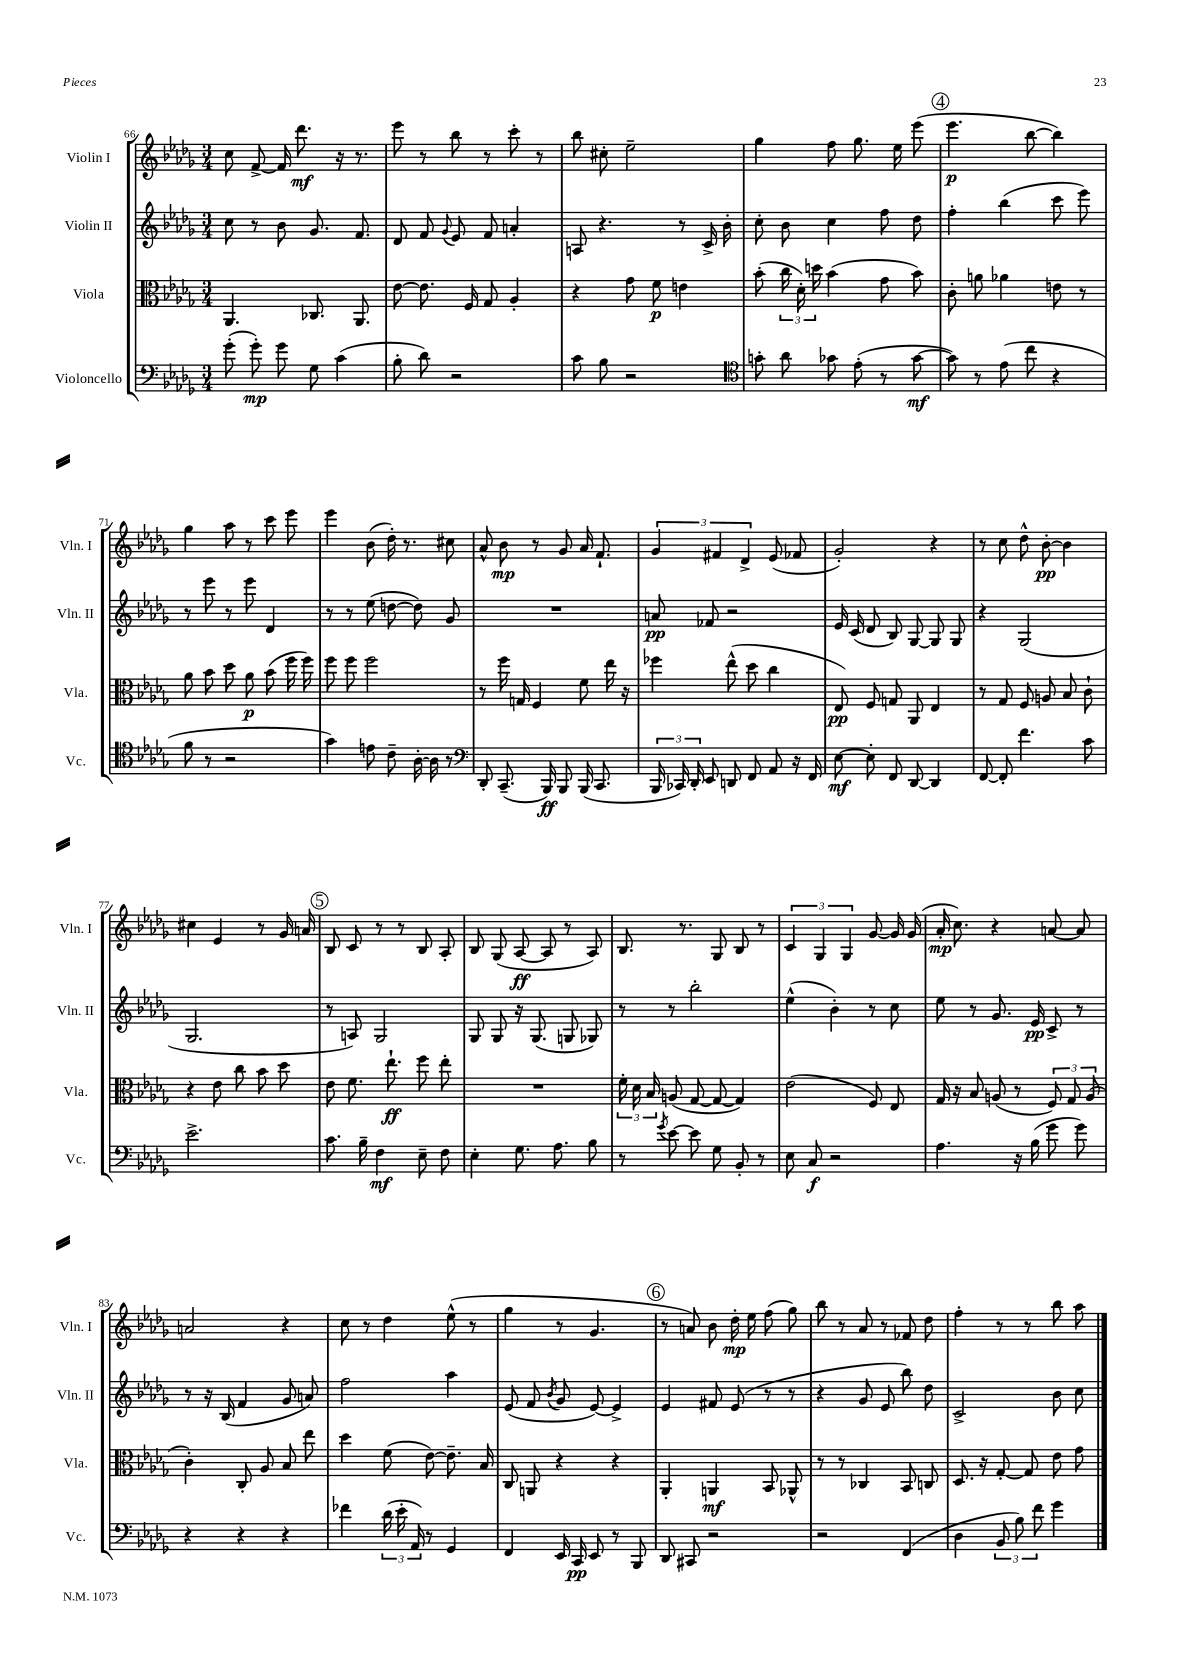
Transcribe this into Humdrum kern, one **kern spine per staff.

**kern	**kern	**kern	**kern
*staff4	*staff3	*staff2	*staff1
*clefF4	*clefC3	*clefG2	*clefG2
*k[b-e-a-d-g-]	*k[b-e-a-d-g-]	*k[b-e-a-d-g-]	*k[b-e-a-d-g-]
*M3/4	*M3/4	*M3/4	*M3/4
(8g-'	4.AA-	8cc	8cc
8g-')	.	8r	[8f^
8g-	.	8b-	16f]
.	.	.	8.ddd-
8G-	8.C-	8.g-	.
(4c	.	.	16r
.	8.AA-	8.f	8.r
=	=	=	=
8B-'	[8e-	8d-	8eee-
8d-)	8.e-]	8f	8r
.	.	8qqg-	.
2r	.	8e-	8bb-
.	16F	.	.
.	8G-	8f	8r
.	4A-'	4a'	8ccc'
.	.	.	8r
=	=	=	=
8c	4r	8A	8bb-
8B-	.	4.r	8cc#'
2r	8g-	.	2ee-~
.	8f	.	.
.	4e	8r	.
.	.	16c^	.
.	.	16b-'	.
=	=	=	=
*clefC4	*	*	*
8g'	(8b-'	8cc'	4gg-
8a-	24cc	8b-	.
.	24d-')	.	.
.	24dd	.	.
8g-	(4b-	4cc	8ff
(8e-'	.	.	8.gg-
8r	8g-	8ff	.
.	.	.	16ee-
[8g-	8b-)	8dd-	(8eee-
=	=	=	=
8g-])	8c'	4ff'	4.eee-
8r	8a	.	.
(8e-	4a-	(4bb-	.
8cc	.	.	[8bb-
4r	8e	8ccc	4bb-])
.	8r	8eee-)	.
=	=	=	=
8f	8a-	8r	4gg-
8r	8b-	8eee-	.
2r	8dd-	8r	8aa-
.	8a-	8eee-	8r
.	(8b-	4d-	8ccc
.	16ff	.	8eee-
.	16ff)	.	.
=	=	=	=
4g-)	8ff	8r	4eee-
.	8ff	8r	.
8e	2ff	(8ee-	(8b-
8c~	.	[8dd	16dd-')
.	.	.	8.r
[16A-'	.	8dd])	.
16A-]	.	.	.
8r	.	8g-	8cc#
=	=	=	=
*clefF4	*	*	*
8DD-'	8r	2.r	8a-^^
(8.CC~	16ff	.	8b-
.	16G	.	.
.	4F	.	8r
16BBB-)	.	.	.
8BBB-	.	.	8g-
(16BBB-	8f	.	16a-
8.CC	.	.	8.f`
.	16ee-	.	.
.	16r	.	.
=	=	=	=
24BBB-	4ff-	8a	6g-
24CC-)	.	.	.
24DD-'	.	.	.
8EE-	.	8f-	.
.	.	.	6f#
8DD	(8ee-^^	2r	.
.	.	.	6d-^
8FF	8dd-	.	.
8AA-	4cc	.	(8e-
16r	.	.	8f-
16FF	.	.	.
=	=	=	=
[8E-	8E-)	16e-	2g-')
.	.	(16c	.
8E-']	8F	8d-	.
8FF	8G	8B-)	.
[8DD-	8AA-	[8G-	.
4DD-]	4E-	8G-]	4r
.	.	8G-	.
=	=	=	=
[8FF	8r	4r	8r
8FF']	8G-	.	8cc
4.f	8F	(2G-	8dd-^^
.	8A	.	[8b-'
.	8B-	.	4b-]
8c	8c`	.	.
=	=	=	=
2.e-^	4r	2.G-	4cc#
.	8e-	.	4e-
.	8cc	.	.
.	8b-	.	8r
.	8dd-	.	16g-
.	.	.	16a
=	=	=	=
8.c	8e-	8r	8B-
.	8.f	8A)	8c
16B-~	.	.	.
4F	.	2G-	8r
.	8.ee-`	.	.
.	.	.	8r
8E-~	8ff	.	8B-
8F	8ee-'	.	8A-'
=	=	=	=
4E-'	2.r	8G-	8B-
.	.	8G-	(8G-
8.G-	.	16r	[8A-
.	.	(8.G-	.
.	.	.	8A-]
8.A-	.	.	.
.	.	8G	8r
8B-	.	8G-)	8A-)
=	=	=	=
8r	24f'	8r	8.B-
.	24d-	.	.
.	24B-	.	.
8qg-	.	.	.
[8e-	(8A	8r	.
.	.	.	8.r
8e-]	[8G-	2bb-'	.
8G-	8G-_	.	8G-
8BB-'	4G-])	.	8B-
8r	.	.	8r
=	=	=	=
8E-	(2e-	(4ee-^^	6c
8C	.	.	.
.	.	.	6G-
2r	.	4b-')	.
.	.	.	6G-
.	8F)	8r	[8g-
.	8E-	8cc	16g-]
.	.	.	(16g-
=	=	=	=
4.A-	16G-	8ee-	16a-'
.	16r	.	8.cc)
.	8B-	8r	.
.	(8A	8.g-	4r
16r	8r	.	.
(16B-	.	16e-	.
8g-	12F)	8c^	[8a
.	12G-	.	.
8g-)	.	8r	8a]
.	(12A	.	.
=	=	=	=
4r	4c')	8r	2a
.	.	16r	.
.	.	(16B-	.
4r	8C'	4f	.
.	8A-	.	.
4r	8B-	8g-	4r
.	8ee-	8a)	.
=	=	=	=
4f-	4dd-	2ff	8cc
.	.	.	8r
(24d-	(8f	.	4dd-
24e-'	.	.	.
24AA-)	.	.	.
8r	[8e-)	.	.
4GG-	8.e-~]	4aa-	(8ee-^^
.	.	.	8r
.	16B-	.	.
=	=	=	=
4FF	8C	(8e-	4gg-
.	8AA	8f	.
.	.	8qb-	.
16EE-	4r	8g-	8r
16CC	.	.	.
8EE-	.	[8e-)	4.g-
8r	4r	4e-^]	.
8BBB-	.	.	.
=	=	=	=
8DD-	4AA-'	4e-	8r
8CC#	.	.	8a)
2r	4AA	8f#	8b-
.	.	(8e-	16dd-'
.	.	.	16ee-
.	8BB-	8r	(8ff
.	8AA-^^	8r	8gg-)
=	=	=	=
2r	8r	4r	8bb-
.	8r	.	8r
.	4C-	8g-	8a-
.	.	8e-	8r
(4FF	8BB-	8bb-)	8f-
.	8C	8dd-	8dd-
=	=	=	=
4D-	8.D-	2c^	4ff'
.	16r	.	.
12BB-	[8G-'	.	8r
12B-)	.	.	.
.	8G-]	.	8r
12f	.	.	.
4g-	8e-	8b-	8bb-
.	8g-	8cc	8aa-
==	==	==	==
*-	*-	*-	*-
